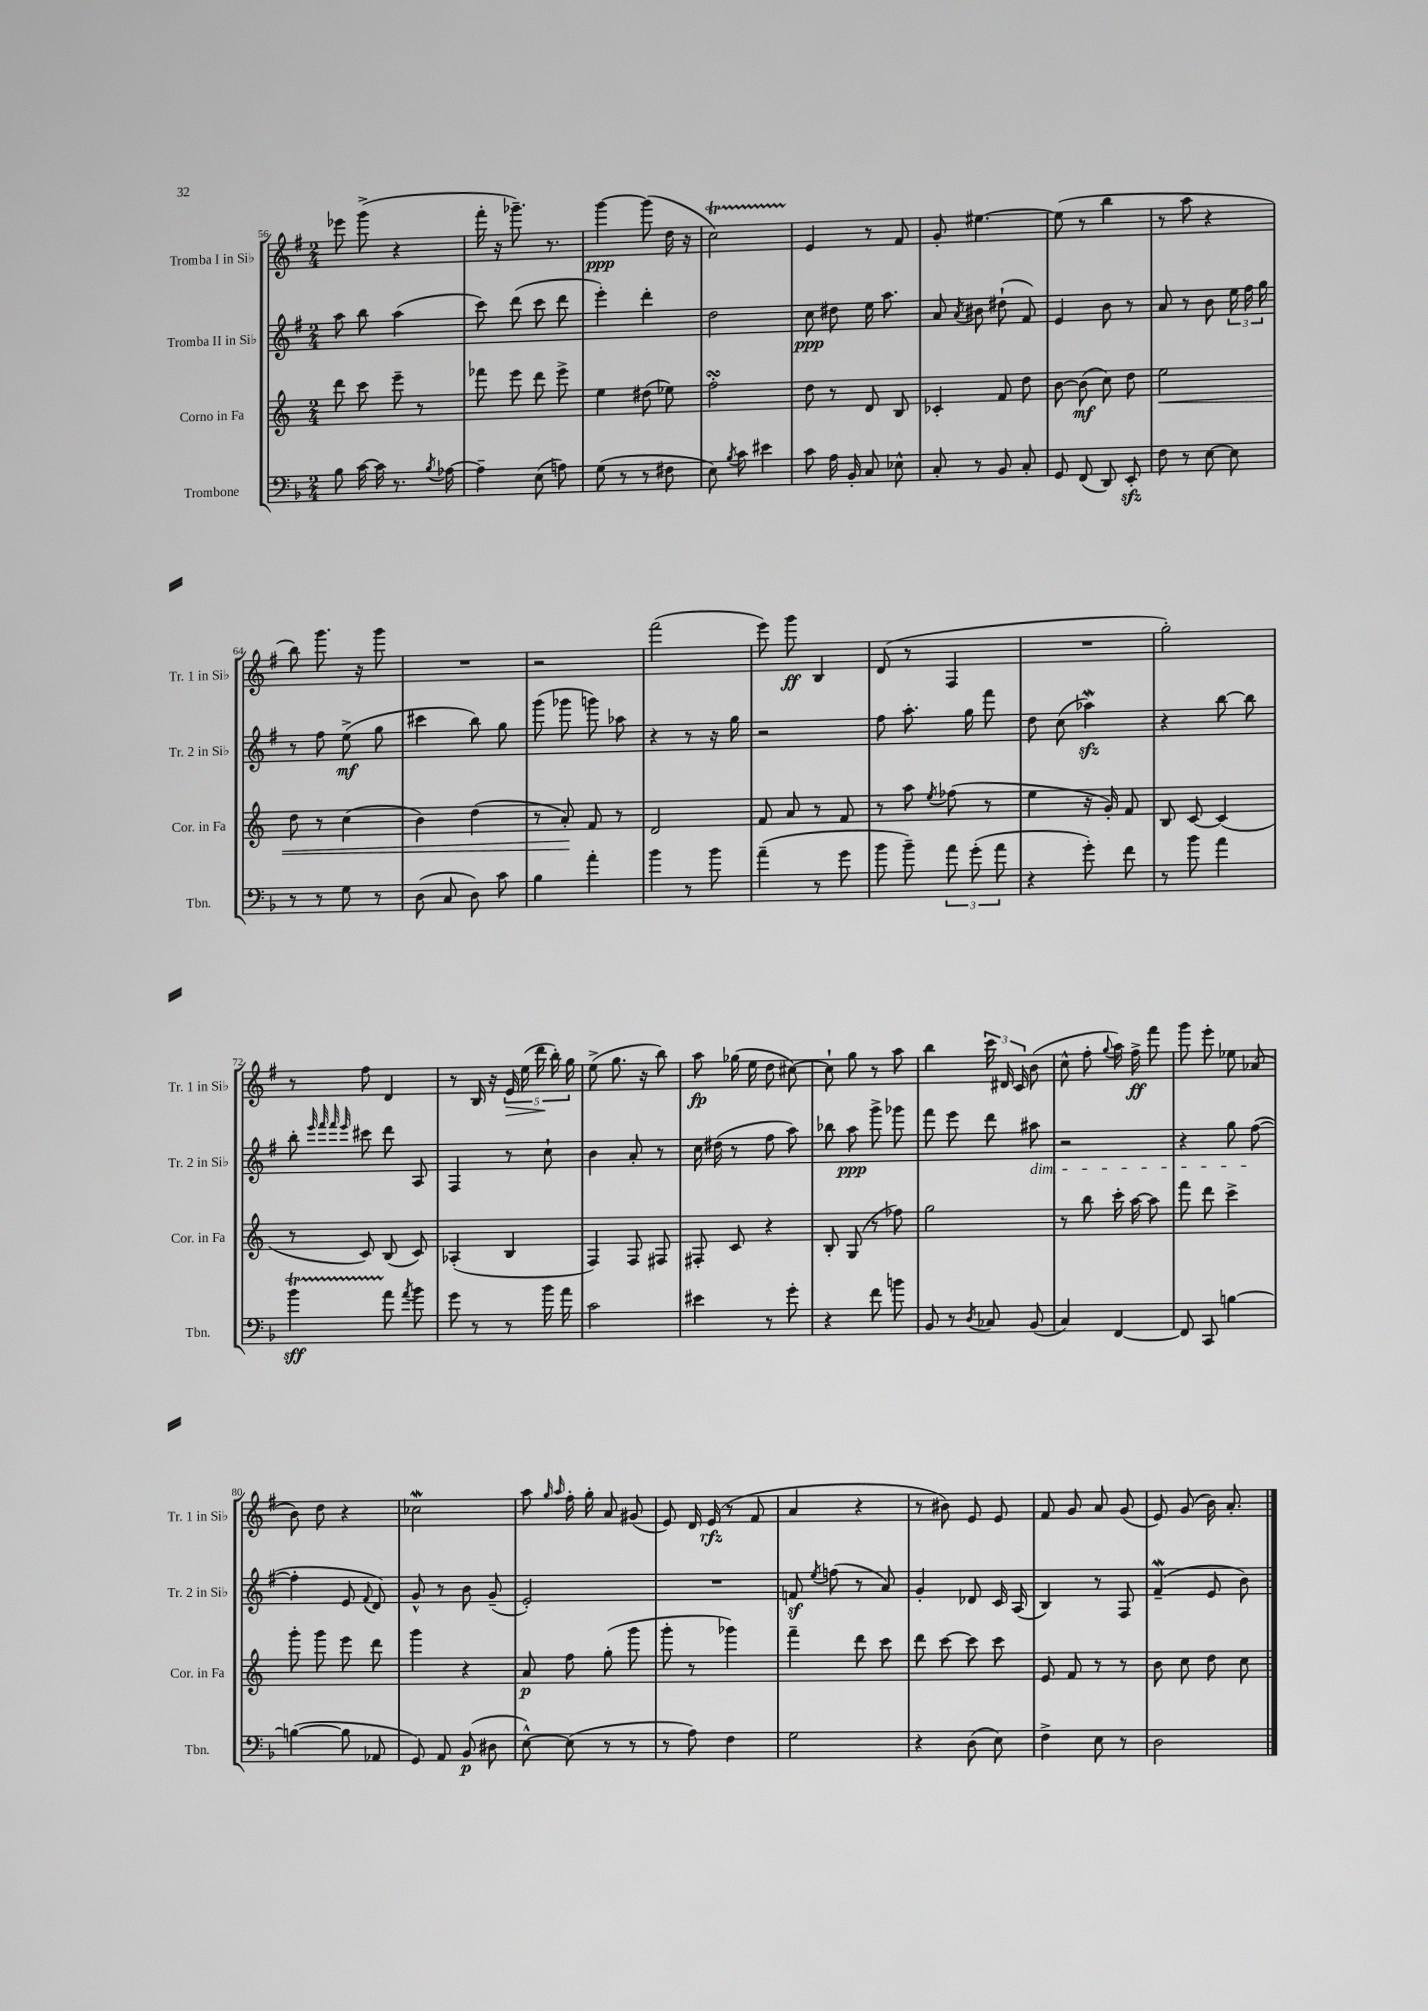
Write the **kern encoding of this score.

**kern	**kern	**kern	**kern
*staff4	*staff3	*staff2	*staff1
*clefF4	*clefG2	*clefG2	*clefG2
*k[b-]	*k[]	*k[f#]	*k[f#]
*M2/4	*M2/4	*M2/4	*M2/4
8B-	8ddd	8aa	8eee-
[16c	8ccc	8bb	(8ggg^
16c]	.	.	.
8.r	8eee~	(4aa	4r
.	8r	.	.
8qB-	.	.	.
[16A-	.	.	.
=	=	=	=
4A-~]	8fff-	8ccc)	16fff#'
.	.	.	16r
.	8eee	(8ddd	8.ggg-~)
(8E	8ddd	8ccc	.
.	.	.	8.r
8A)	8eee^	8ddd	.
=	=	=	=
(8G	4ee	4eee')	[4ggg
8r	.	.	.
8r	(8dd#	4ddd'	(8ggg]
8F#	8ee-)	.	16dd
.	.	.	16r
=	=	=	=
8E)	2ff'	2dd	2cc)
8qB-	.	.	.
8c	.	.	.
4e#	.	.	.
=	=	=	=
8c	8dd	8cc	4e
16A	8r	8dd#	.
16BB-'	.	.	.
8C	8d	16ee	8r
.	.	8.aa	.
8E-^^	8B	.	8f#
=	=	=	=
8C'	4c-'	8a	8g'
.	.	8qa	.
8r	.	8b#	[4.ee#
8BB-	8f	(8dd#`	.
8C'	8dd	8f#)	.
=	=	=	=
8GG	[8b	4e	(8ee#]
(8FF	(8b]	.	8r
8DD)	8cc)	8b	4bb
8EE'	8dd	8r	.
=	=	=	=
8F	2ee	8a	8r
8r	.	8r	8aa
[8E	.	8b	4r
8E]	.	24ee	.
.	.	24ff#	.
.	.	24gg	.
=	=	=	=
8r	8dd	8r	8bb)
8r	8r	8ff#	8.ggg
8G	(4cc	(8ee^	.
.	.	.	16r
8r	.	8gg	8ggg
=	=	=	=
(8D	4b)	4ccc#	2r
8C	.	.	.
8D)	(4dd	8bb)	.
8c	.	8gg	.
=	=	=	=
4B-	8r	(8ggg	2r
.	8a')	8ggg-	.
4a'	8f	8ggg)	.
.	8r	8aa-	.
=	=	=	=
4b-	2d	4r	(2fff#
8r	.	8r	.
8b-	.	16r	.
.	.	16gg	.
=	=	=	=
(4a~	8f	2r	8eee)
.	8a	.	8ggg
8r	8r	.	4B
8g	8f	.	.
=	=	=	=
8b-	8r	8ff#	(8d
8b-~)	8aa	8.aa'	8r
.	8qee	.	.
12a	(8ff-	.	4F#
.	.	16gg	.
(12g'	.	.	.
.	8r	8fff#	.
12a	.	.	.
=	=	=	=
4r	4ee	8dd	2r
.	.	(8cc	.
8g')	16r	4aa-)	.
.	16g')	.	.
8f	8f	.	.
=	=	=	=
8r	8B	4r	2gg')
8b-	[8c	.	.
4a	(4c]	[8bb	.
.	.	8bb]	.
=	=	=	=
4b-	8r	8bb'	8r
.	.	32qqeee	.
.	.	32qqfff#	.
.	.	32qqfff#	.
.	.	32qqeee	.
.	8c)	8ccc#	8ff#
8a	(8B	8ddd	4d
8qa	.	.	.
8b-	8c)	8A	.
=	=	=	=
8g	(4A-'	4F#	8r
8r	.	.	16B
.	.	.	16r
8r	4B	8r	20e
.	.	.	(20ee
.	.	.	20ddd
16b-	.	8cc`	.
.	.	.	20bb')
16a	.	.	.
.	.	.	20gg
=	=	=	=
2c	4F)	4b	(8ee^
.	.	.	8.gg
.	8F	8a'	.
.	.	.	16r
.	8F#	8r	8bb)
=	=	=	=
4e#	8F#'	16cc	8aa
.	.	(16dd#	.
.	8c	8r	(16gg-
.	.	.	16ee
8r	4r	8ff#	8dd
8g'	.	8aa)	[8cc#)
=	=	=	=
4r	8B'	8bb-	8cc#`]
.	(8G	8aa	8gg
8f	8r	8ggg^	8r
8b	8ff-)	8ggg-	8aa
=	=	=	=
8BB-	2gg	8fff#	4bb
8r	.	8eee	.
8qD	.	.	.
8C-	.	8ddd	24ccc
.	.	.	24d#
.	.	.	24c
(8BB-	.	8aa#	(8b
=	=	=	=
4C)	8r	2r	8cc^^
.	8bb	.	8ff#'
.	.	.	8qqgg
[4FF	16ccc'	.	16aa)
.	[16aa	.	16ff#^
.	8aa]	.	8fff#
=	=	=	=
8FF]	8fff	4r	8ggg
8CC	8ddd	.	8eee'
[4B	4ccc^	8gg	8ee-
.	.	([8ff#	(8a-
=	=	=	=
(4B_	8ggg'	4ff#']	8b)
.	8ggg	.	8dd
8B]	8eee	8e	4r
.	.	8qqf#	.
8AA-	8ddd	8d)	.
=	=	=	=
8GG)	4ggg	8g^^	2cc-
8AA	.	8r	.
(8BB-	4r	8b	.
8D#	.	(8g~	.
=	=	=	=
[8E^^)	8a	2e')	8aa
.	.	.	16qqgg
.	.	.	16qqaa
(8E]	8ff	.	16ff#'
.	.	.	16gg'
8r	(8gg'	.	8a
8r	8ggg	.	(8g#
=	=	=	=
8r	8ggg'	2r	8e)
8A)	8r	.	16d
.	.	.	(16e
4F	4ggg-)	.	8r
.	.	.	8f#
=	=	=	=
2G	4fff~	8f	4a
.	.	8qee	.
.	.	(8ff	.
.	8ddd	8r	4r
.	8ccc	8a)	.
=	=	=	=
4r	8ddd	4g'	8r
.	[8ccc	.	8b#)
(8D	8ccc]	8d-	8e
8E)	8ccc	16c	8e
.	.	(16A	.
=	=	=	=
4F^	8e	4B)	8f#
.	8f	.	8g
8E	8r	8r	8a
8r	8r	8F#	(8g
=	=	=	=
2D	8b	(4f#~	8e)
.	8cc	.	(8g
.	8dd	8e	16b)
.	.	.	8.a'
.	8cc	8b)	.
==	==	==	==
*-	*-	*-	*-
